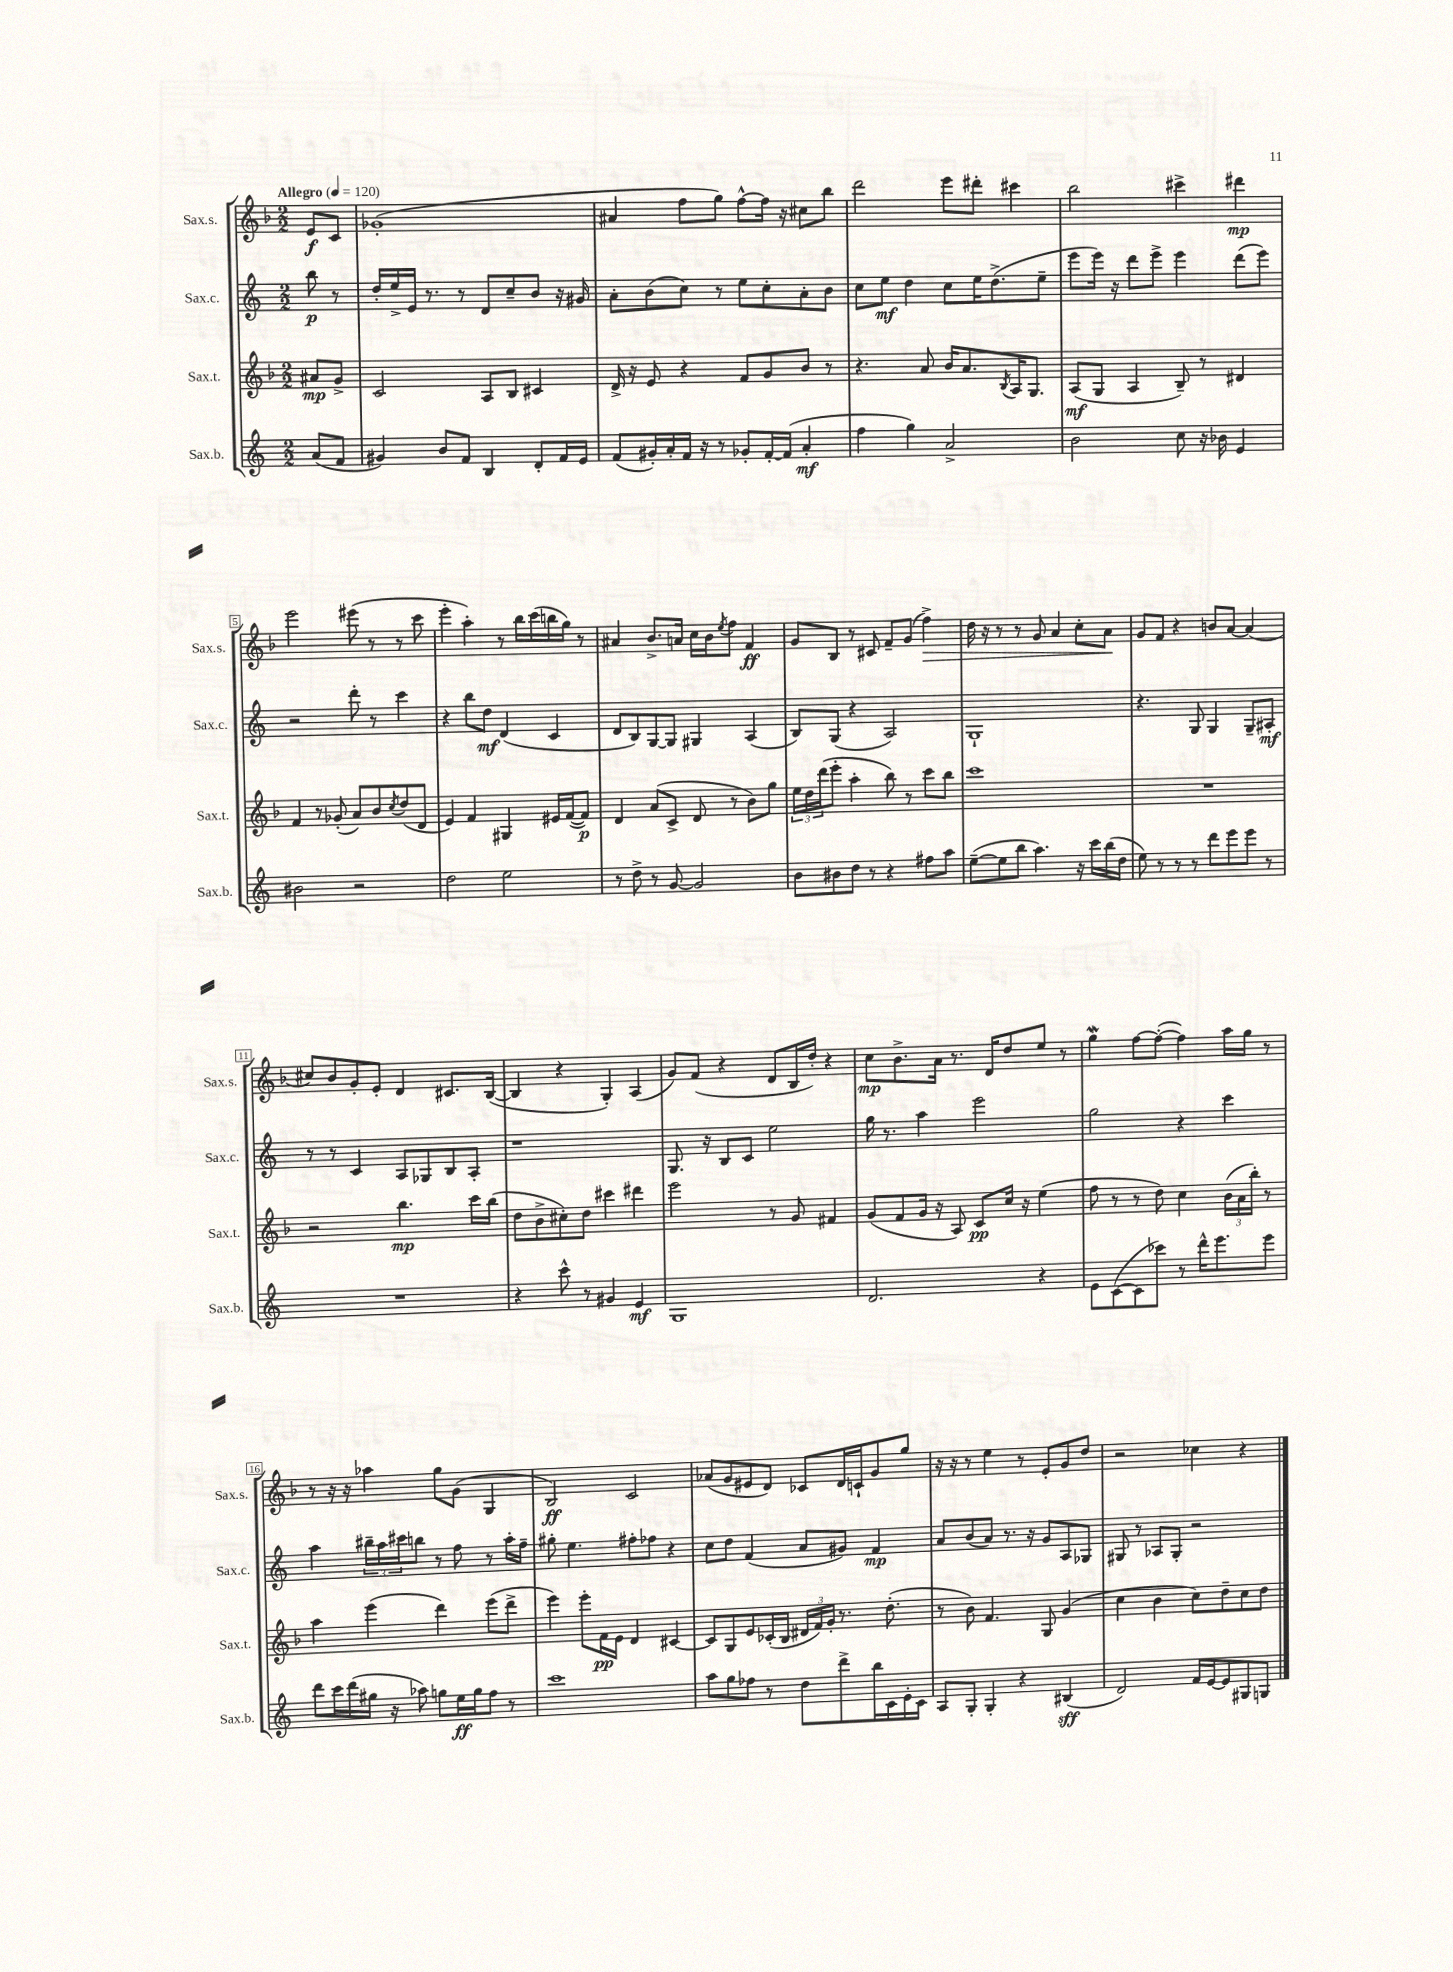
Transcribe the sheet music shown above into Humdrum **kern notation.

**kern	**dynam	**kern	**dynam	**kern	**dynam	**kern	**dynam
*part4	*part4	*part3	*part3	*part2	*part2	*part1	*part1
*staff4	*staff4	*staff3	*staff3	*staff2	*staff2	*staff1	*staff1
*I"Sax.b.	*	*I"Sax.t.	*	*I"Sax.c.	*	*I"Sax.s.	*
*I'Sax.b.	*	*I'Sax.t.	*	*I'Sax.c.	*	*I'Sax.s.	*
*clefG2	*	*clefG2	*	*clefG2	*	*clefG2	*
*k[]	*	*k[b-]	*	*k[]	*	*k[b-]	*
*M2/2	*	*M2/2	*	*M2/2	*	*M2/2	*
*MM120	*	*MM120	*	*MM120	*	*MM120	*
=	=	=	=	=	=	=	=
!	!	!	!	!	!	!LO:TX:a:B:t=Allegro	!
(8a/L	.	8a#X/L	mp	8bb\	p	8e/L	f
8f/J	.	8g^/J	.	8r	.	8c/J	.
=1	=1	=1	=1	=1	=1	=1	=1
4g#X/)	.	2c/	.	16dd'/LL	.	(1g-X'	.
.	.	.	.	16ee^/	.	.	.
.	.	.	.	16e/JJ	.	.	.
.	.	.	.	8.r	.	.	.
8b/L	.	.	.	.	.	.	.
8f/J	.	.	.	8r	.	.	.
4B/	.	8A/L	.	8d/L	.	.	.
.	.	8B-/J	.	8cc~/	.	.	.
8d'/L	.	4c#X/	.	8b/J	.	.	.
16f/L	.	.	.	16r	.	.	.
16e/JJ	.	.	.	16g#X/	.	.	.
=2	=2	=2	=2	=2	=2	=2	=2
(8f/L	.	16d^/	.	8a'\L	.	4a#X/	.
.	.	16r	.	.	.	.	.
16g#X'/L)	.	8e/	.	(8b\	.	.	.
16a'/	.	.	.	.	.	.	.
16f/JJ	.	4r	.	8cc\J)	.	8ff\L	.
16r	.	.	.	.	.	.	.
8r	.	.	.	8r	.	8gg\J)	.
8g-X'/L	.	8f/L	.	8ee\L	.	[8ff^^\L	.
[16f'/L	.	8g/	.	8cc'\	.	16ff\Jk]	.
(16f/JJ]	.	.	.	.	.	16r	.
4a'/	mf	8b-/J	.	8a'\	.	8cc#X\L	.
.	.	8r	.	8b\J	.	8bb-\J	.
=3	=3	=3	=3	=3	=3	=3	=3
4ff\	.	4.r	.	8cc\L	.	2ddd\	.
.	.	.	.	8ee\J	mf	.	.
4gg\)	.	.	.	4dd\	.	.	.
.	.	8a/	.	.	.	.	.
2a^/	.	16b-/KL	.	8cc\L	.	8eee\L	.
.	.	8.a/	.	.	.	.	.
.	.	.	.	16ee\K	.	8ddd#X'\J	.
.	.	.	.	(8.dd^\	.	.	.
.	.	8qB-/	.	.	.	.	.
.	.	16A/K	.	.	.	4ccc#X\	.
.	.	8.G/J	.	.	.	.	.
.	.	.	.	8ee~\J	.	.	.
=4	=4	=4	=4	=4	=4	=4	=4
2b\	.	(8A/L	mf	8eee\L	.	2bb-\	.
.	.	8G/J	.	16eee\Jk)	.	.	.
.	.	.	.	16r	.	.	.
.	.	4A/	.	8ddd\L	.	.	.
.	.	.	.	8eee^\J	.	.	.
8cc\	.	8B-~/)	.	4eee\	.	4ccc#X^\	.
16r	.	8r	.	.	.	.	.
16b-X\	.	.	.	.	.	.	.
4e/	.	4d#X/	.	(8ddd\L	.	4ddd#X\	mp
.	.	.	.	8eee\J)	.	.	.
!!LO:LB:g=z
=5	=5	=5	=5	=5	=5	=5	=5
2b#X\	.	4f/	.	2r	.	2eee\	.
.	.	8r	.	.	.	.	.
.	.	(8g-X'/	.	.	.	.	.
2r	.	8a/L)	.	8ddd'\	.	(8eee#X\	.
.	.	8b-/	.	8r	.	8r	.
.	.	8qcc/	.	.	.	.	.
.	.	(8dd/	.	4ccc\	.	8r	.
.	.	8d/J	.	.	.	8ccc\	.
=6	=6	=6	=6	=6	=6	=6	=6
2dd\	.	4e/)	.	4r	.	4eee'\	.
.	.	4f/	.	8bb\L	.	4aa'\)	.
.	.	.	.	8dd\J	mf	.	.
2ee\	.	4G#X/	.	(4d/	.	8r	.
.	.	.	.	.	.	16bb-\LL	.
.	.	.	.	.	.	(16ccc\	.
.	.	16e#X/LL	.	4c/	.	16bbn\	.
.	.	([16f/J	.	.	.	16gg\JJ)	.
.	.	8f/J])	p	.	.	8r	.
=7	=7	=7	=7	=7	=7	=7	=7
8r	.	4d/	.	8d/L	.	4a#X/	.
8dd^\	.	.	.	8B/)	.	.	.
8r	.	(8a/L	.	[8G/	.	8.b-^/L	.
[8g/	.	8c^/J	.	8G/J]	.	.	.
.	.	.	.	.	.	16an/Jk	.
2g/]	.	8d/	.	4G#X/	.	16cc\LL	.
.	.	.	.	.	.	16b-\J	.
.	.	.	.	.	.	8qee/	.
.	.	8r	.	.	.	8ff\J	.
.	.	8b-\L)	.	(4A/	.	4f/	ff
.	.	8gg\J	.	.	.	.	.
=8	=8	=8	=8	=8	=8	=8	=8
8b\L	.	24ee\LL	.	8B/L)	.	8g/L	.
.	.	24dd\	.	.	.	.	.
.	.	(24ddd\J	.	.	.	.	.
8b#X\	.	8eee'\J	.	(8G/J	.	8B-/J	.
8dd\J	.	4aa'\	.	4r	.	8r	.
8r	.	.	.	.	.	8c#X/	.
4r	.	8bb-\)	.	2A/)	.	8f~/L	.
.	.	8r	.	.	.	(8g/J	.
!	!	!	!	!	!	!	!LO:HP:b
8ff#X\L	.	8ccc\L	.	.	.	4ff^\)	>
8aa\J	.	8bb-\J	.	.	.	.	.
=9	=9	=9	=9	=9	=9	=9	=9
([8ee~\L	.	1ccc	.	1G`	.	16dd\	.
.	.	.	.	.	.	16r	.
8ee\]	.	.	.	.	.	8r	.
8bb\J	.	.	.	.	.	8r	.
4.aa\)	.	.	.	.	.	8g/	.
.	.	.	.	.	.	4a/	.
16r	.	.	.	.	.	8cc'\L	.
16ccc\LL	.	.	.	.	.	.	.
(16bb\	.	.	.	.	.	8a\J	.
16dd\JJ	.	.	.	.	.	.	.
.	.	.	.	.	.	.	]
=10	=10	=10	=10	=10	=10	=10	=10
8ee\)	.	1r	.	4.r	.	8g/L	.
8r	.	.	.	.	.	8f/J	.
8r	.	.	.	.	.	4r	.
8r	.	.	.	8G/	.	.	.
8ddd\L	.	.	.	4G/	.	8bn/L	.
8eee\	.	.	.	.	.	[8a/J	.
8eee\J	.	.	.	8G~/L	.	(4a/]	.
8r	.	.	.	8A#X'/J	mf	.	.
!!LO:LB:g=z
=11	=11	=11	=11	=11	=11	=11	=11
1r	.	2r	.	8r	.	8cc#X/L)	.
.	.	.	.	8r	.	8b-/	.
.	.	.	.	4c/	.	8g'/	.
.	.	.	.	.	.	8e'/J	.
.	.	4.bb-\	mp	8A/L	.	4d/	.
.	.	.	.	8G-X/	.	.	.
.	.	.	.	8B/	.	8.c#X/L	.
.	.	16ccc\LL	.	8A'/J	.	.	.
.	.	(16bb-\JJ	.	.	.	([16B-/Jk	.
=12	=12	=12	=12	=12	=12	=12	=12
4r	.	8dd\L	.	1r	.	4B-/]	.
.	.	8b-^\	.	.	.	.	.
8ccc^^\	.	8cc#X'\)	.	.	.	4r	.
8r	.	8dd\J	.	.	.	.	.
4g#X/	.	4ccc#X\	.	.	.	4G'/)	.
4e/	mf	4ddd#X\	.	.	.	(4A/	.
=13	=13	=13	=13	=13	=13	=13	=13
1G	.	2eee\	.	8.G/	.	8g/L)	.
.	.	.	.	.	.	(8f/J	.
.	.	.	.	16r	.	.	.
.	.	.	.	8B/L	.	4r	.
.	.	.	.	8c/J	.	.	.
.	.	8r	.	2ee\	.	8d/L	.
.	.	8g/	.	.	.	16B-/L	.
.	.	.	.	.	.	16dd'/JJ)	.
.	.	4f#X/	.	.	.	4r	.
=14	=14	=14	=14	=14	=14	=14	=14
2.d/	.	(8g/L	.	16gg\	.	8cc\L	mp
.	.	.	.	8.r	.	.	.
.	.	8f/	.	.	.	8.b-^\	.
.	.	16g/Jk	.	4aa\	.	.	.
.	.	16r	.	.	.	16a\Jk	.
.	.	8A/)	.	.	.	8.r	.
.	.	8c/L	pp	2eee\	.	.	.
.	.	.	.	.	.	16d/KL	.
.	.	16cc/Jk	.	.	.	8dd/	.
.	.	16r	.	.	.	.	.
4r	.	(4ee\	.	.	.	8ee/J	.
.	.	.	.	.	.	8r	.
=15	=15	=15	=15	=15	=15	=15	=15
8e\L	.	8ff\	.	2gg\	.	4ggW\	.
([8c\	.	8r	.	.	.	.	.
8c\]	.	8r	.	.	.	[8ff\L	.
8ccc-X\J)	.	8dd\)	.	.	.	(8ff'\J_	.
8r	.	4cc\	.	4r	.	4ff\])	.
16ddd^^\KL	.	.	.	.	.	.	.
8.eee\	.	.	.	.	.	.	.
.	.	(24b-\LL	.	4ccc\	.	16aa\LL	.
.	.	24a\	.	.	.	.	.
.	.	.	.	.	.	16gg\JJ	.
.	.	24bb-'\JJ)	.	.	.	.	.
8eee\J	.	8r	.	.	.	8r	.
!!LO:LB:g=z
=16	=16	=16	=16	=16	=16	=16	=16
8ddd\L	.	4aa\	.	4aa\	.	8r	.
16ccc\L	.	.	.	.	.	16r	.
(16ddd\	.	.	.	.	.	16r	.
16gg#X\JJ	.	(4eee\	.	24bb#X~\LL	.	4aa-X\	.
.	.	.	.	24aa\	.	.	.
16r	.	.	.	.	.	.	.
.	.	.	.	24ccc#X\J	.	.	.
8aa-X\)	.	.	.	8bbn\J	.	.	.
8ggn\L	.	4ddd\)	.	8r	.	8gg\L	.
16ee\L	ff	.	.	8ff\	.	(8g\J	.
16gg\J	.	.	.	.	.	.	.
8ff\J	.	(8eee\L	.	8r	.	4G/	.
8r	.	8ddd^\J	.	16aa'\LL	.	.	.
.	.	.	.	16ff~\JJ	.	.	.
=17	=17	=17	=17	=17	=17	=17	=17
1ccc	.	4eee\)	.	8gg#X'\	.	2B-/)	ff
.	.	.	.	4.ee\	.	.	.
.	.	8eee'\L	.	.	.	.	.
.	.	16f\L	pp	.	.	.	.
.	.	16e\JJ	.	.	.	.	.
.	.	4d/	.	8ff#X'\L	.	2c/	.
.	.	.	.	8ff-X\J	.	.	.
.	.	[4c#X/	.	4r	.	.	.
=18	=18	=18	=18	=18	=18	=18	=18
8aa\L	.	8c#/L]	.	8cc\L	.	(8a-X/L	.
8gg\	.	8G/	.	8dd\J	.	8g/	.
8ff-X\J	.	8e/	.	(4f/	.	8e#X/	.
8r	.	(16c-X'/L	.	.	.	8d/J)	.
.	.	16B-/JJ	.	.	.	.	.
8dd\L	.	24d#X/LL	.	8a/L	.	8c-X/L	.
.	.	24f/)	.	.	.	.	.
.	.	24g'/JJ	.	.	.	.	.
8ddd^\	.	8.r	.	8g#X/J)	.	16d/L	.
.	.	.	.	.	.	16cn`/J	.
16bb\L	.	.	.	4f/	mp	8g/	.
16c\	.	(8.dd'\	.	.	.	.	.
16e'\	.	.	.	.	.	8gg/J	.
16c\JJ	.	.	.	.	.	.	.
=19	=19	=19	=19	=19	=19	=19	=19
8A/L	.	8r	.	8a/L	.	16r	.
.	.	.	.	.	.	16r	.
8G'/J	.	8b-\)	.	(8b/	.	8r	.
4G'/	.	4.f/	.	8a/J)	.	4ee\	.
.	.	.	.	8.r	.	.	.
4r	.	.	.	.	.	8r	.
.	.	.	.	16r	.	.	.
.	.	8G/	.	8g/L	.	8e'/L	.
(4B#X/	sff	(4g/	.	8A/	.	8g/	.
.	.	.	.	8G-X/J	.	8dd/J	.
=20	=20	=20	=20	=20	=20	=20	=20
2d/)	.	4cc\	.	8G#X/	.	2r	.
.	.	.	.	8r	.	.	.
.	.	4b-\	.	8A-X/L	.	.	.
.	.	.	.	8G#'/J	.	.	.
16f/LL	.	8cc\L)	.	2r	.	4cc-X\	.
[16e/J	.	.	.	.	.	.	.
8e/]	.	8dd~\	.	.	.	.	.
8G#X/	.	8cc\	.	.	.	4r	.
8Gn/J	.	8dd\J	.	.	.	.	.
==	==	==	==	==	==	==	==
*-	*-	*-	*-	*-	*-	*-	*-
